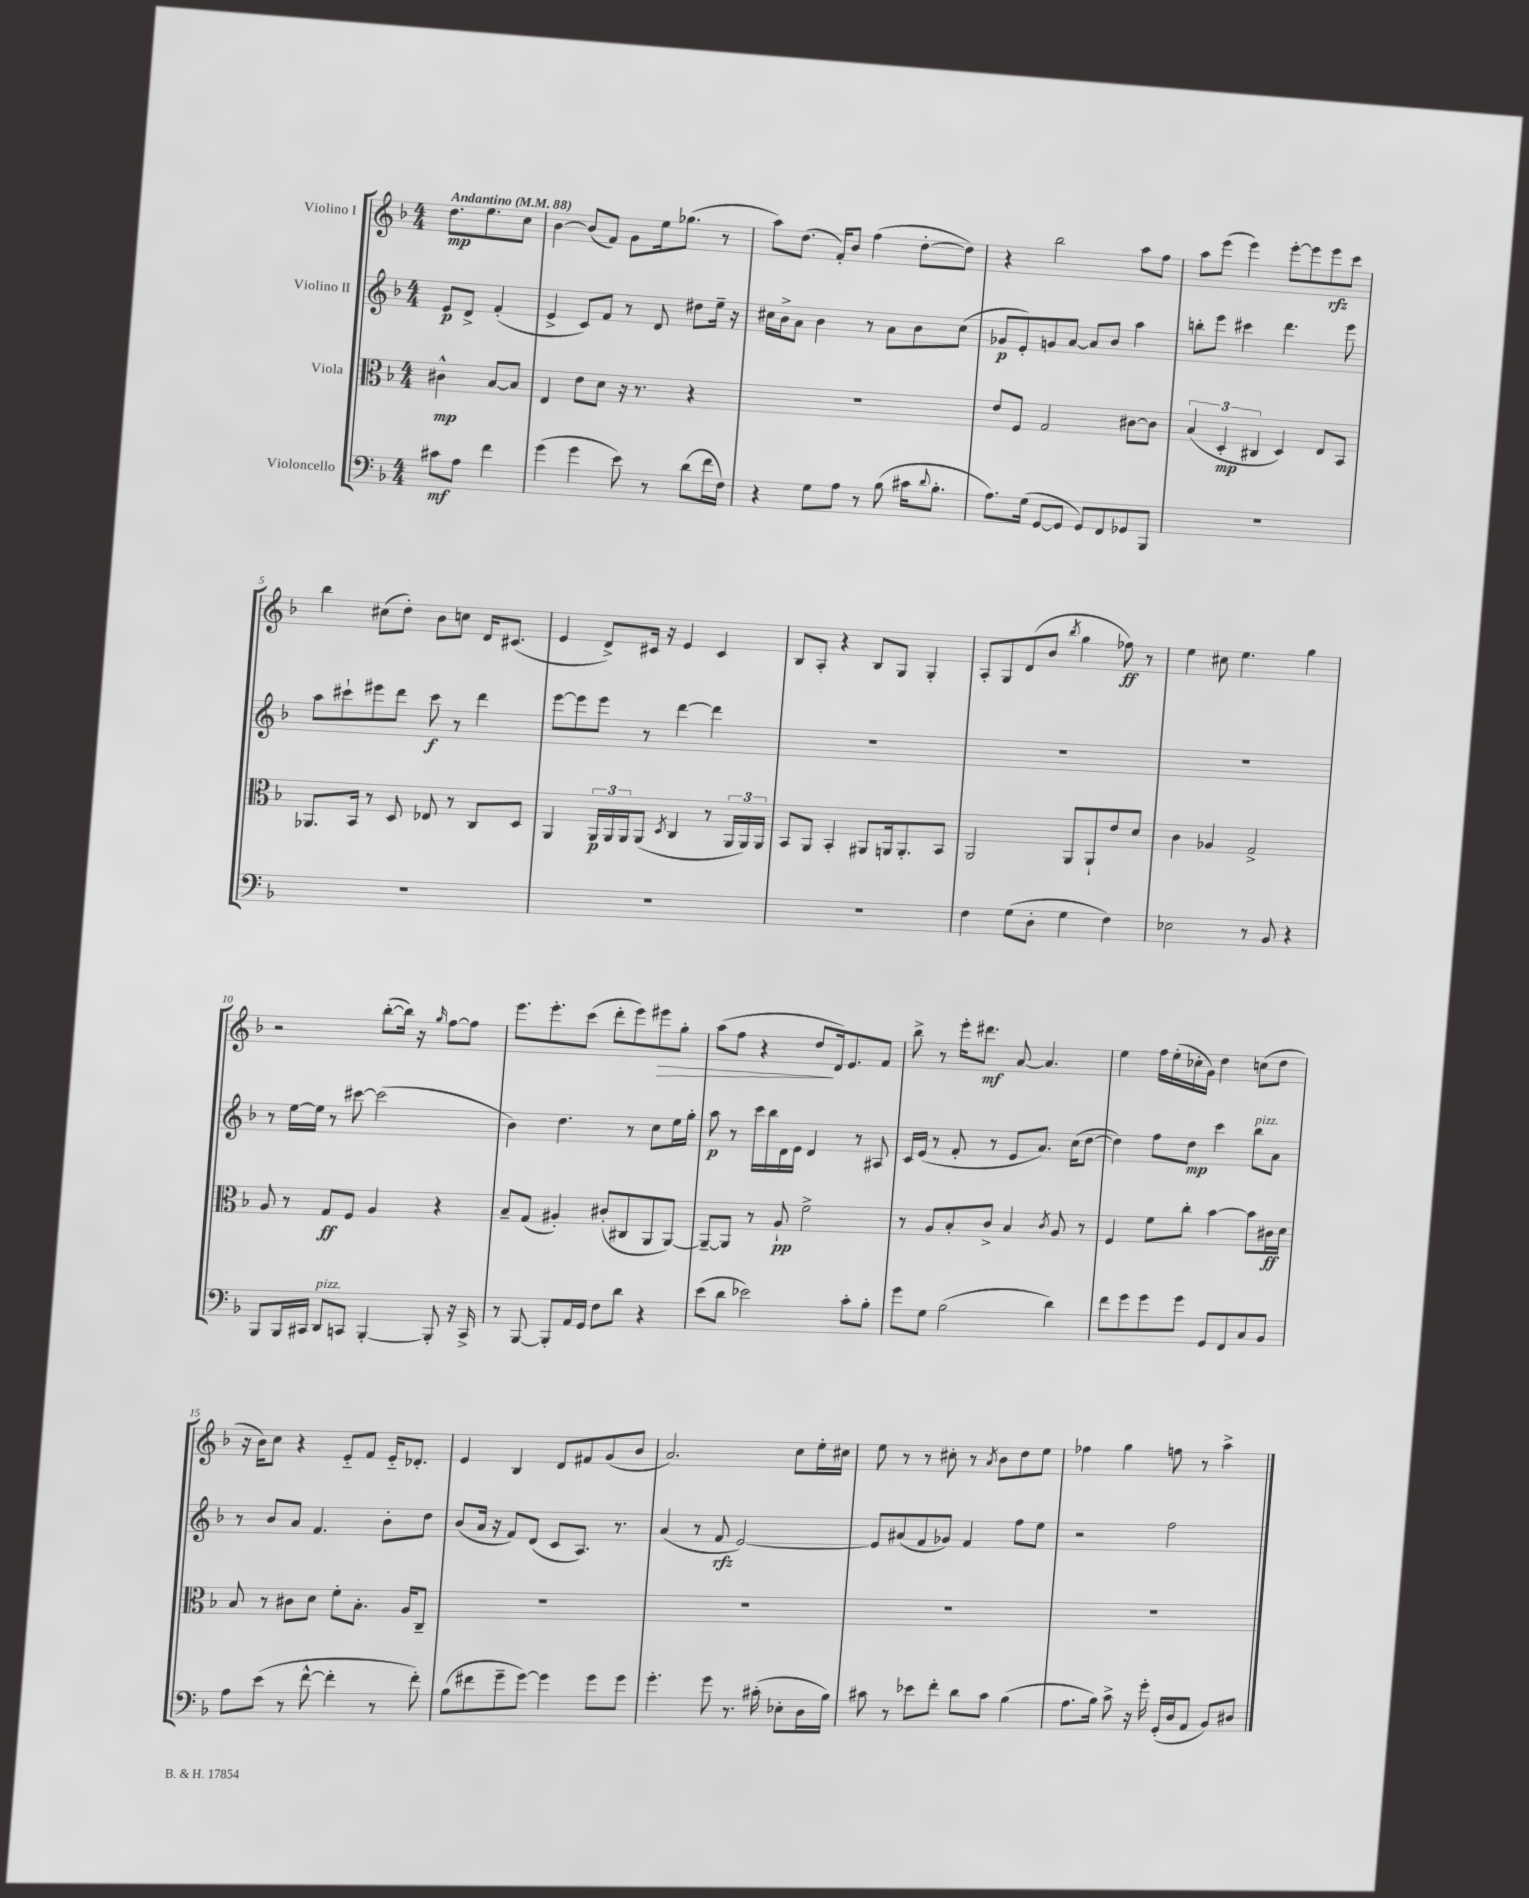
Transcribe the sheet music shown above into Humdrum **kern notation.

**kern	**kern	**kern	**kern
*staff4	*staff3	*staff2	*staff1
*clefF4	*clefC3	*clefG2	*clefG2
*k[b-]	*k[b-]	*k[b-]	*k[b-]
*M4/4	*M4/4	*M4/4	*M4/4
*MM88	*MM88	*MM88	*MM88
8c#	4c#^^	8e	8.dd
8A	.	8d^	.
.	.	.	8.ee
4f	[8B-	(4f'	.
.	8B-]	.	8cc
=	=	=	=
(4g	4E	4e^	[4b-
4g	8e	8c)	(8b-]
.	8d	8f	8f)
8e)	16r	8r	8g
.	8.r	.	.
8r	.	8d	16ee
.	.	.	(8.gg-
(8d	4r	8dd#	.
16f	.	16ee~	8r
16F)	.	16r	.
=	=	=	=
4r	1r	16cc#	8aa)
.	.	16b-^	.
.	.	8a	(8.dd
8G	.	4b-	.
.	.	.	16f')
8A	.	.	8b-
8r	.	8r	(4ff
(8B-	.	8a	.
16c#	.	8b-	[8dd'
8qqd	.	.	.
8.B-'	.	.	.
.	.	(8cc#	8dd])
=	=	=	=
8.A)	8e	8g-	4r
.	8F	8e')	.
(16G	.	.	.
[8GG	2G	8g	2bb-
8GG]	.	[8a	.
8GG)	.	8a]	.
8FF	.	8b-	.
8GG-	[8c#	4aa	8aa
8BBB-	8c#]	.	8ff
=	=	=	=
1r	(6B-	8bb'	8aa
.	.	8eee	(8eee
.	6D'	.	.
.	.	4ccc#	4eee)
.	6C#	.	.
.	4D)	4.ddd	[8eee'
.	.	.	8eee]
.	8E	.	8eee
.	8BB-	8eee	8ccc
=	=	=	=
1r	8.AA-	8aa	4bb-
.	.	8ccc#`	.
.	16BB-	.	.
.	8r	8eee#	(8cc#
.	8D	8ddd	8dd')
.	8E-	8ccc#	8b-
.	8r	8r	8cc
.	8C	4ddd	16d
.	.	.	(8.c#
.	8D	.	.
=	=	=	=
1r	4AA	[8eee	4e
.	.	8eee]	.
.	24AA	8eee	8d^)
.	24AA	.	.
.	24AA	.	.
.	(8AA	8r	16c#
.	.	.	16r
.	8qD	.	.
.	4C	[4ddd	4e
.	8r	4ddd]	4c#
.	24AA	.	.
.	24AA)	.	.
.	24AA	.	.
=	=	=	=
1r	8BB-	1r	8B-
.	8AA	.	8A'
.	4BB-'	.	4r
.	8AA#	.	8B-
.	16AA	.	8G
.	8.AA'	.	.
.	.	.	4G'
.	8BB-	.	.
=	=	=	=
4F	2AA	1r	8A'
.	.	.	8G
(8G	.	.	(8d
8D'	.	.	8b-
.	.	.	8qbb-
4G	8AA	.	4gg
.	8AA`	.	.
4F)	8e	.	8ff-)
.	8d	.	8r
=	=	=	=
2E-	4c	1r	4ee
.	4A-	.	8cc#
.	.	.	4.ee
8r	2G^	.	.
8BB-	.	.	.
4r	.	.	4gg
=	=	=	=
8BBB-	8A	8r	2r
16BBB-	8r	[16ee	.
16CC#	.	16ee]	.
8DD	8G	8r	.
8CC	8F	[8ccc#	.
[4BBB-'	4A	(2ccc#]	([8bb-'
.	.	.	16bb-])
.	.	.	16r
.	.	.	16qqgg
8BBB-']	4r	.	[8ff
16r	.	.	8ff]
16CC^	.	.	.
=	=	=	=
8r	8B-~	4b-)	8.eee
[8BBB-	(8G	.	.
.	.	.	8.eee'
8BBB-']	4A#')	4.dd	.
16AA	.	.	(8ccc
16GG	.	.	.
8F	(8c#'	.	8ddd'
8d	8C#	8r	8eee)
4r	8AA	8cc	8eee#
.	[8AA)	16ee	8gg'
.	.	16gg'	.
=	=	=	=
(8e	8AA~_	8aa	(8aa
8d	8AA]	8r	8ff
2e-)	8r	16ccc	4r
.	.	16bb-	.
.	8A`	16d	.
.	.	16e	.
.	2f^	4d	8dd
.	.	.	16d)
.	.	.	8.e
8c'	.	8r	.
8B-'	.	8A#	8f
=	=	=	=
8g	8r	16c	8bb-^
.	.	(16e	.
8G	8A	8r	8r
(2B-	8B-'	8f'	16eee'
.	.	.	8.ddd#
.	8c^	8r	.
.	4B-	8e	[8a
.	.	8.a)	4.a]
.	8qc	.	.
4d)	8A	.	.
.	.	(16cc	.
.	8r	[8dd	.
=	=	=	=
8f	4F	4dd])	4ee
8g	.	.	.
8g	8f	8ff	16ff
.	.	.	(16ee'
8g	8cc'	8dd	16cc-'
.	.	.	16g)
8GG	[4b-	4ccc	4dd
8FF	.	.	.
8C	8b-]	8bb-	(8cc
8BB-	16c#	8a	8dd
.	16d	.	.
=	=	=	=
8A	8B-	8r	16r
.	.	.	16b-)
(8e	8r	8b-	8cc
8r	8c#	8a	4r
[8f^^	8d	4.f	.
4f']	8f'	.	8e'~
.	8.B-'	.	8f
8r	.	8b-'	16e'~
.	16A	.	8.d-'
8f')	8C~	8dd	.
=	=	=	=
(8B-	1r	(8b-	4e
8f#	.	16a	.
.	.	16r	.
8g~	.	8f)	4B-
[8g)	.	(8d	.
4g]	.	8c	8d
.	.	8.A)	8f#
8g	.	.	(8g
.	.	8.r	.
8g	.	.	8b-
=	=	=	=
4.g'	1r	(4a	2.a)
.	.	8r	.
8g	.	8f	.
8.r	.	[2e)	.
(16c#'	.	.	.
8E-'	.	.	8cc
16D	.	.	16ee'
16B-)	.	.	16cc#
=	=	=	=
8c#	1r	8e]	8ee
8r	.	(8a#	8r
8e-	.	8f	8r
8f'	.	8g-)	8cc#'
8d	.	4f	8r
.	.	.	8qa
8c#	.	.	8b-
(4B-	.	8ff	8dd
.	.	8ee	8ee
=	=	=	=
8.A	1r	2r	4ff-
16B-)	.	.	.
8c^	.	.	4gg
16r	.	.	.
16g'	.	.	.
(16GG'	.	2ff	8ff
16D	.	.	.
8AA	.	.	8r
8BB-)	.	.	4aa^
8D#	.	.	.
==	==	==	==
*-	*-	*-	*-
